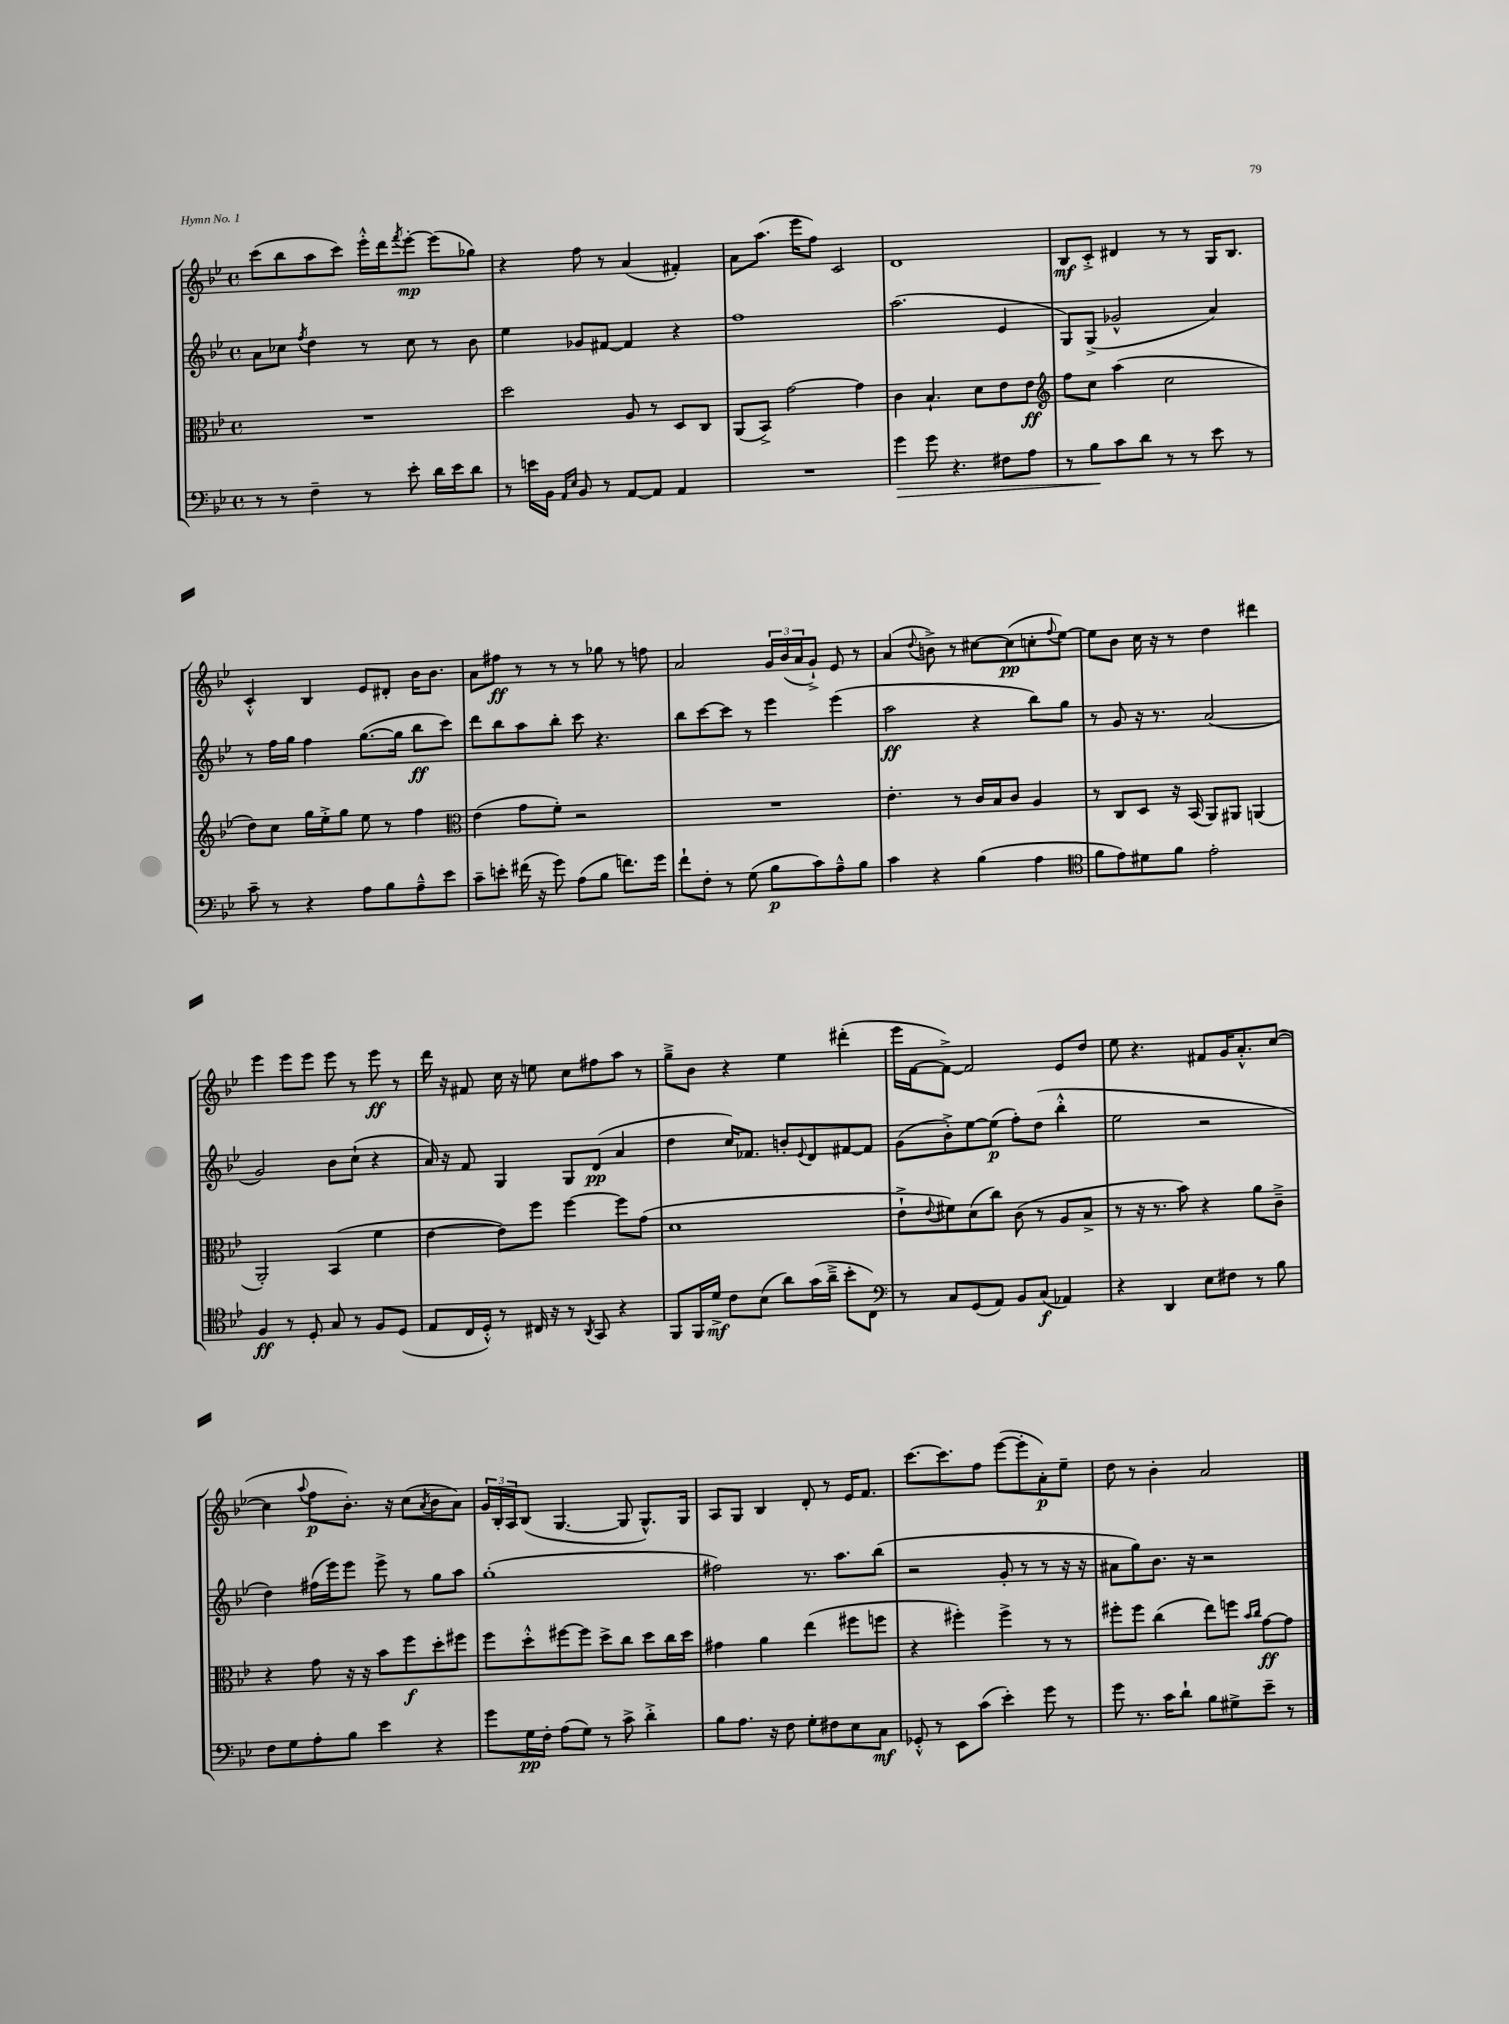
<<
\new StaffGroup <<
\new Staff = "s0" {
    \clef treble \key bes \major \defaultTimeSignature \time 4/4
    c'''8( bes''8 a''8 c'''8) ees'''16-.-^ d'''16 \acciaccatura { f'''8 } ees'''8~-.\mp ees'''8( ges''8) |
    r4 f''8 r8 a'4( fis'4-.) |
    a'8 a''8.( ees'''16 f''8) c'2 |
    d'1 |
    bes8\mf c'8-.-> dis'4 r8 r8 g16 bes8. |
    c'4-.-^ bes4 ees'8 dis'8-. bes'16 bes'8. |
    a'8 fis''8\ff r8 r8 r8 ges''8 r8 f''8 |
    a'2 \tuplet 3/2 { g'16 bes'16( a'16 } g'8-!->) ees'8 r8 |
    a'4( \appoggiatura { d''8 } b'8->) r8 cis''8~ cis''8\pp( c''8-. \appoggiatura { f''8 } ees''8~) |
    ees''8 bes'8 c''16 r16 r8 d''4 dis'''4 |
    ees'''4 ees'''8 ees'''8 ees'''8 r8 ees'''8\ff r8 |
    d'''16 r16 fis'8 c''16 r16 e''8 c''8 fis''8 a''8 r8 |
    g''8---> bes'8 r4 ees''4 dis'''4-.( |
    ees'''16 f'16~ f'8~->) f'2 ees'8 d''8 |
    ees''8 r4. fis'8 g'16 a'8.-.-^ c''8~( |
    c''4 \appoggiatura { a''8 } f''8\p bes'8.-.) r16 c''8( \acciaccatura { a'8 } bes'8 a'8) |
    \tuplet 3/2 { g'16 bes16-. a16 } bes8( g4.~ g8 g8.-^) g16 |
    a8 g8 bes4 d'8-. r8 ees'16 f'8. |
    c'''8.~ c'''8. f''8 ees'''8~( ees'''8-. a'8-.\p) ees''8-- |
    d''8 r8 bes'4-. a'2 \bar "|." |
}
\new Staff = "s1" {
    \clef treble \key bes \major \defaultTimeSignature \time 4/4
    a'8 ces''8 \acciaccatura { f''8 } d''4 r8 ces''8 r8 bes'8 |
    ees''4 ges'8 fis'8~ fis'4 r4 |
    f''1 |
    a''2.( ees'4 |
    g8) g8->( ges'2-^ a'4) |
    r8 f''16 g''16 f''4 g''8.~( g''16 bes''8\ff c'''8) |
    d'''8 bes''8 a''8 bes''8-. c'''8 r4. |
    bes''8 c'''8~ c'''8 r8 ees'''4 ees'''4( |
    a''2\ff r4 bes''8) g''8 |
    r8 g'8 r16 r8. a'2( |
    g'2) bes'8 c''8-!( r4 |
    a'16) r16 f'8 g4 g8 d'8\pp( a'4 |
    d''4 c''16) fes'8. b'8-. \appoggiatura { ees'8 } d'8 fis'8~ fis'8 |
    g'8( bes'8-.->) ees''8~ ees''8\p( f''8-.) d''8( bes''4-.-^ |
    ees''2 r2 |
    d''4) fis''16( ees'''16) ees'''8 ees'''8-> r8 g''8 a''8 |
    g''1-.( |
    fis''2) r8. a''8. bes''8( |
    r2 g'8-. r8 r8 r16 r16 |
    ais'8 g''8) bes'8. r16 r2 \bar "|." |
}
\new Staff = "s2" {
    \clef alto \key bes \major \defaultTimeSignature \time 4/4
    R1 |
    d''2 a8 r8 d8 c8 |
    a,8( bes,8->) g'2~ g'4 |
    c'4 bes4.-! d'8 ees'8 ees'8\ff |
    \clef treble f''8 c''8 a''4( c''2 |
    d''8) c''8 g''16 ees''16-.-> g''8 ees''8 r8 f''4 |
    \clef alto ees'4( g'8 f'8-.) r2 |
    R1 |
    ees'4.-. r8 c'16 bes16 c'8 a4 |
    r8 c8 d8 r16 bes,16( a,8) ais,8 a,4( |
    a,2-.) bes,4( f'4 |
    ees'4~ ees'8) f''8 f''4~ f''8 g'8( |
    d'1 |
    ees'8-!-> \appoggiatura { ees'8 } fis'8) d'8( c''8) c'8( r8 a8 bes8-> |
    r8 r16 r8. bes'8) r4 a'8 c'8---> |
    r4 g'8 r16 r16 bes'8 f''8\f d''8-. fis''8 |
    f''8 d''8-.-^ fis''8~ fis''8 d''8-> c''8 d''8 c''16 d''16 |
    gis'4 a'4 ees''4( fis''8 f''8 |
    r4 fis''4-.) fis''4-> r8 r8 |
    fis''8-. fis''8 c''4( ees''8) f''8 \grace { bes'16 c''16 } g'8~\ff g'8 \bar "|." |
}
\new Staff = "s3" {
    \clef bass \key bes \major \defaultTimeSignature \time 4/4
    r8 r8 f4-- r8 ees'8-. d'16 ees'16 d'8 |
    r8 e'16 bes,16 \grace { a,16 ees16 } bes,8 r8 a,8~ a,8 a,4 |
    R1 |
    g'4\> g'8 r4. fis8 a8 |
    r8 bes8\! c'8 d'8 r8 r8 ees'8 r8 |
    c'8-- r8 r4 a8 bes8 a8---^ ees'8 |
    c'8-- e'8-. fis'16( r16 g'8) a8( bes8 f'8.) g'16 |
    f'8-! f8-. r8 g8( bes8\p c'8) a8---^ bes8 |
    c'4 r4 bes4( a4 |
    \clef tenor f'8 ees'8) dis'8 f'8 ees'2-. |
    f4\ff r8 d8-. g8 r8 f8 d8( |
    ees8 c16 d16-.-^) r8 cis16 r16 r8 \acciaccatura { a,8 } g,8 r4 |
    f,8 f,16 d'16->\mf c'8 bes8( a'8) g'16( a'16---> bes'8-. c8) |
    \clef bass r8 c8 g,8( a,8) bes,8 c8\f( aes,4) |
    r4 d,4 ees8 fis8 r8 bes8 |
    f8 g8 a8-. bes8 ees'4 r4 |
    g'8 g16\pp f16-. a8( g8) r8 c'8-> d'4-.-> |
    bes8 a8. r16 f8 g8-. fis8 ees8 c8\mf |
    ges,8-.-^ r8 ees,8 c'8( ees'4-.) g'8 r8 |
    g'8 r8. c'16 d'8-! bes8 gis8-> ees'8-- r8 \bar "|." |
}
>>
>>
\layout { \context { \Score \remove "Bar_number_engraver" } }
